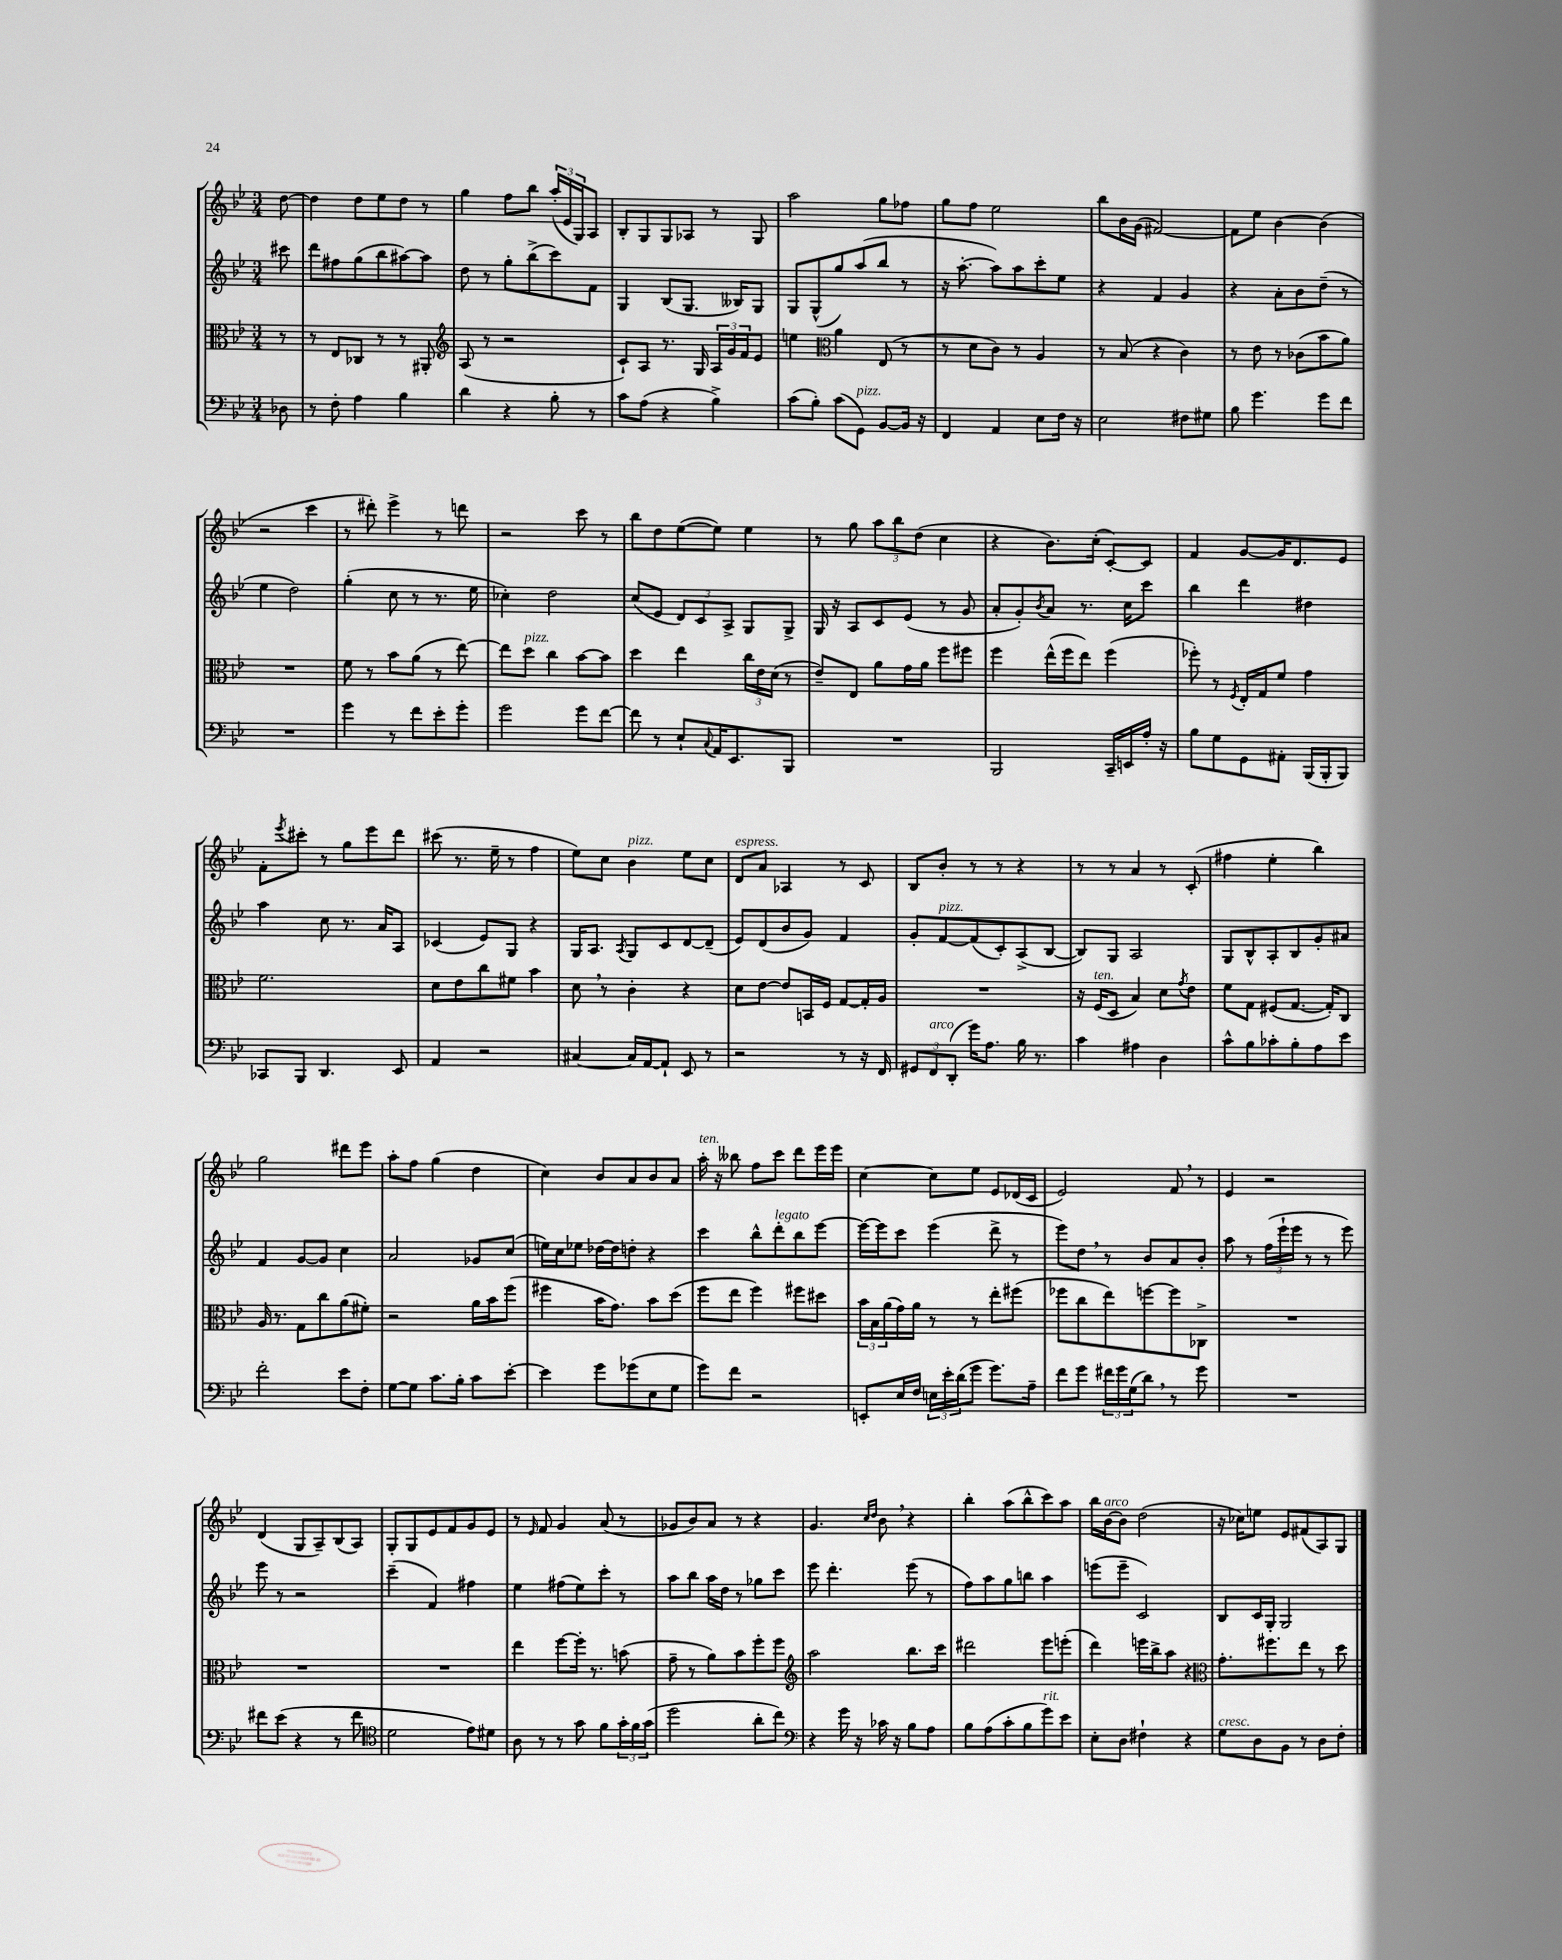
<<
\new StaffGroup <<
\new Staff = "s0" {
    \clef treble \key bes \major \numericTimeSignature \time 3/4 \partial 8
    d''8~ |
    d''4 d''8 ees''8 d''8 r8 |
    g''4 f''8 bes''8 \tuplet 3/2 { a''16-.( ees'16 g16) } a8 |
    bes8-. g8 g8 aes8 r8 g8 |
    a''2 g''8 fes''8 |
    g''8 f''8 ees''2 |
    bes''8 bes'16 g'16( fis'2~) |
    fis'8 ees''8 bes'4~ bes'4( |
    r2 c'''4 |
    r8 dis'''8-.) ees'''4-> r8 d'''8 |
    r2 c'''8 r8 |
    bes''8 d''8 ees''8~( ees''8) ees''4 |
    r8 g''8 \tuplet 3/2 { a''8 bes''8 d''8( } c''4 |
    r4 bes'8.) c''16-.( c'8~-.) c'8 |
    f'4 g'8~ g'16 d'8. ees'8 |
    f'8-. \acciaccatura { ees'''8 } cis'''8-. r8 g''8 ees'''8 d'''8 |
    cis'''8( r8. ees''16-- r8 f''4 |
    ees''8) c''8 bes'4^\markup { \italic "pizz." } ees''8 c''8 |
    d'8^\markup { \italic "espress." } a'8 aes4 r8 c'8 |
    bes8 bes'8-. r8 r8 r4 |
    r8 r8 a'4 r8 c'8-.( |
    fis''4 ees''4-. bes''4) |
    g''2 dis'''8 ees'''8 |
    a''8-. f''8 g''4( d''4 |
    c''4) bes'8 a'8 bes'8 a'8 |
    a''16-.^\markup { \italic "ten." } r16 beses''8 f''8 c'''8 d'''8 ees'''16 ees'''16 |
    c''4~ c''8 ees''8 ees'8 des'16( c'16 |
    ees'2) f'8 \breathe r8 |
    ees'4 r2 |
    d'4( g8 a8--) bes8( a8) |
    g8-. g8 ees'8 f'8 g'8 ees'8 |
    r8 \grace { ees'16 } f'8 g'4 a'8( r8 |
    ges'8 bes'8) a'8 r8 r4 |
    g'4. \grace { c''16 d''16 } bes'8 \breathe r4 |
    bes''4-. a''8( bes''8-^ c'''8) a''8 |
    bes''16 bes'16~^\markup { \italic "arco" } bes'8 d''2( |
    r16 ces''16) e''8 ees'8 fis'8( a8) g8 \bar "|." |
}
\new Staff = "s1" {
    \clef treble \key bes \major \numericTimeSignature \time 3/4 \partial 8
    cis'''8 |
    d'''8 fis''8 g''8( bes''8 ais''8~) ais''8 |
    d''8 r8 g''8-. bes''8->( c'''8) f'8 |
    g4 bes8( g8. beses16) g8 |
    g8 g8-^( g''8) a''8( bes''8 r8 |
    r16 a''8.~-. a''8) a''8 c'''8-. ees''8 |
    r4 f'4 g'4 |
    r4 a'8-. bes'8 d''8--( r8 |
    ees''4 d''2) |
    g''4-.( c''8 r8 r8. ees''16 |
    ces''4-.) d''2 |
    c''8( ees'8 \tuplet 3/2 { d'8) c'8 a8-> } g8 g8-> |
    g16 r16 a8 c'8 ees'8( r8 g'8 |
    a'8-. g'8-.) \acciaccatura { bes'8 } a'8 r8. c''16 c'''8 |
    bes''4 d'''4 dis''4 |
    a''4 c''8 r8. a'16 a8 |
    ces'4( ees'8) g8 r4 |
    g16 a8. \acciaccatura { a8 } g8 c'8 d'8~ d'8--( |
    ees'8) d'8( bes'8 g'8) f'4 |
    g'8-. f'8~^\markup { \italic "pizz." } f'8( c'8-.) a8->( bes8~ |
    bes8) g8 a2 |
    g8 bes8-^ a8-. bes8 g'8-. ais'8 |
    f'4 g'8~ g'8 c''4 |
    a'2 ges'8 c''8( |
    e''16) c''16 ees''8 des''16~ des''16 d''8-. r4 |
    c'''4 bes''8-^ d'''8-.^\markup { \italic "legato" } bes''8 ees'''8~ |
    ees'''16~ ees'''16 c'''8 ees'''4( d'''8-> r8 |
    ees'''8) d''8 \breathe r8 bes'8 a'8 bes'8-. |
    a''8 r8 \tuplet 3/2 { f''16( ees'''16-! ees'''16 } r8 r8 ees'''8) |
    ees'''8 r8 r2 |
    c'''4--( f'4) fis''4 |
    ees''4 fis''8( ees''8) c'''8-. r8 |
    a''8 bes''8 a''16 d''16 r8 ges''8 c'''8 |
    ees'''8 d'''4.-. ees'''8( r8 |
    f''8) a''8 g''8 b''8 a''4 |
    e'''8( e'''8-- c'2) |
    bes8 c'16 g16-. g2 \bar "|." |
}
\new Staff = "s2" {
    \clef alto \key bes \major \numericTimeSignature \time 3/4 \partial 8
    r8 |
    r8 ees8 ces8 r8 r8 ais,8-. |
    \clef treble a8( r8 r2 |
    c'8-!) a8 r8. g16 \tuplet 3/2 { a16 g'16 f'16 } ees'8 |
    e''4 \clef alto a'4 ees8( r8 |
    r8 d'8 c'8) r8 a4 |
    r8 bes8( r4 c'4) |
    r8 ees'8 r8 ces'8( bes'8 a'8) |
    R2. |
    f'8 r8 bes'8 a'8( r8 ees''8~) |
    ees''8 d''8^\markup { \italic "pizz." } c''4 bes'8~ bes'8 |
    d''4 ees''4 \tuplet 3/2 { c''16 ees'16 d'16( } r8 |
    ees'8--) ees8 a'8 g'16 a'16 f''8 fis''8 |
    f''4 ees''16-^( f''16 ees''8) f''4( |
    fes''8-.) r8 \acciaccatura { f8 } ees16-. g16 f'8 g'4 |
    f'2. |
    d'8 ees'8 c''8 fis'8 bes'4 |
    d'8 \breathe r8 c'4-. r4 |
    d'8 ees'8~ ees'8 b,16 f16 g8~ g16-. a16 |
    R2. |
    r16 f16^\markup { \italic "ten." }( d8 bes4) d'8 \acciaccatura { g'8 } ees'8 |
    f'8 g8 fis8( g8.~ g16-.) c8 |
    a16 r8. g8 c''8 a'8( fis'8-.) |
    r2 a'16 bes'16 f''8( |
    fis''4 bes'16 g'8.) bes'8 d''8( |
    f''8 ees''8 f''4) fis''8 dis''8 |
    \tuplet 3/2 { bes'16 bes16 a'16( } g'16) a'16 r8 r8 ees''8-. fis''8( |
    fes''8 c''8 ees''8) f''8~ f''8 ces8-> |
    R2. |
    R2. |
    R2. |
    ees''4 f''8~ f''16-. r8. b'8( |
    g'8-- r8 a'8) bes'8 f''8-. f''8 |
    \clef treble a''2 bes''8. c'''16 |
    dis'''2 ees'''8 e'''8-.( |
    d'''4) e'''16 bes''16-> a''8 r4 |
    \clef alto g'8.-. fis''8. ees''8 r8 d''8 \bar "|." |
}
\new Staff = "s3" {
    \clef bass \key bes \major \numericTimeSignature \time 3/4 \partial 8
    des8 |
    r8 f8-. a4 bes4 |
    d'4 r4 bes8-. r8 |
    c'8 a8( r4 bes4->) |
    c'8( bes8-.) c'8( g,8^\markup { \italic "pizz." }) bes,8~ bes,16 r16 |
    f,4 a,4 ees8 f16 r16 |
    ees2 fis8 gis8 |
    bes8 g'4. g'8 f'8 |
    R2. |
    g'4 r8 f'8 ees'8-. g'8-. |
    g'2 g'8 f'8~ |
    f'8 r8 ees8-! \appoggiatura { c8 } a,16 ees,8. bes,,8 |
    R2. |
    bes,,2 c,16-- e,16 a16-. r16 |
    bes8 g8 g,8 ais,8-. bes,,16( bes,,16-. bes,,8) |
    ces,8 bes,,8 d,4. ees,8 |
    a,4 r2 |
    cis4~ cis16 a,16~ a,8-! ees,8 r8 |
    r2 r8 r16 f,16 |
    \tuplet 3/2 { gis,8 f,8^\markup { \italic "arco" } d,8-.( } g'16) a8. bes16 r8. |
    c'4 ais4 d4 |
    c'8-^ bes8 ces'8-. bes8-. a8 ees'8 |
    f'2-. ees'8 f8-. |
    g8~ g8 c'8. bes16-. c'8 ees'8~-. |
    ees'4 g'8 ges'8( ees8 g8 |
    g'8) f'8 r2 |
    e,8-. ees16 f16 \tuplet 3/2 { e16 ees'16-. d'16( } g'8 g'8.) a16-- |
    f'8 g'8 \tuplet 3/2 { fis'16 g'16 g16( } d'8) \breathe r8 g'8 |
    R2. |
    fis'8 ees'8( r4 r8 fis'8 |
    \clef tenor d'2 ees'8) dis'8 |
    a8 r8 r8 g'8 f'8 \tuplet 3/2 { g'16-. f'16 g'16( } |
    d''2 a'8-. c''8) |
    \clef bass r4 g'16 r16 ces'16 r16 bes8 a8 |
    bes8 a8( c'8-. bes8 g'8^\markup { \italic "rit." }) ees'8 |
    ees8-. d8 fis4-! r4 |
    g8^\markup { \italic "cresc." } d8 bes,8 r8 d8 f8-. \bar "|." |
}
>>
>>
\layout { \context { \Score \remove "Bar_number_engraver" } }
